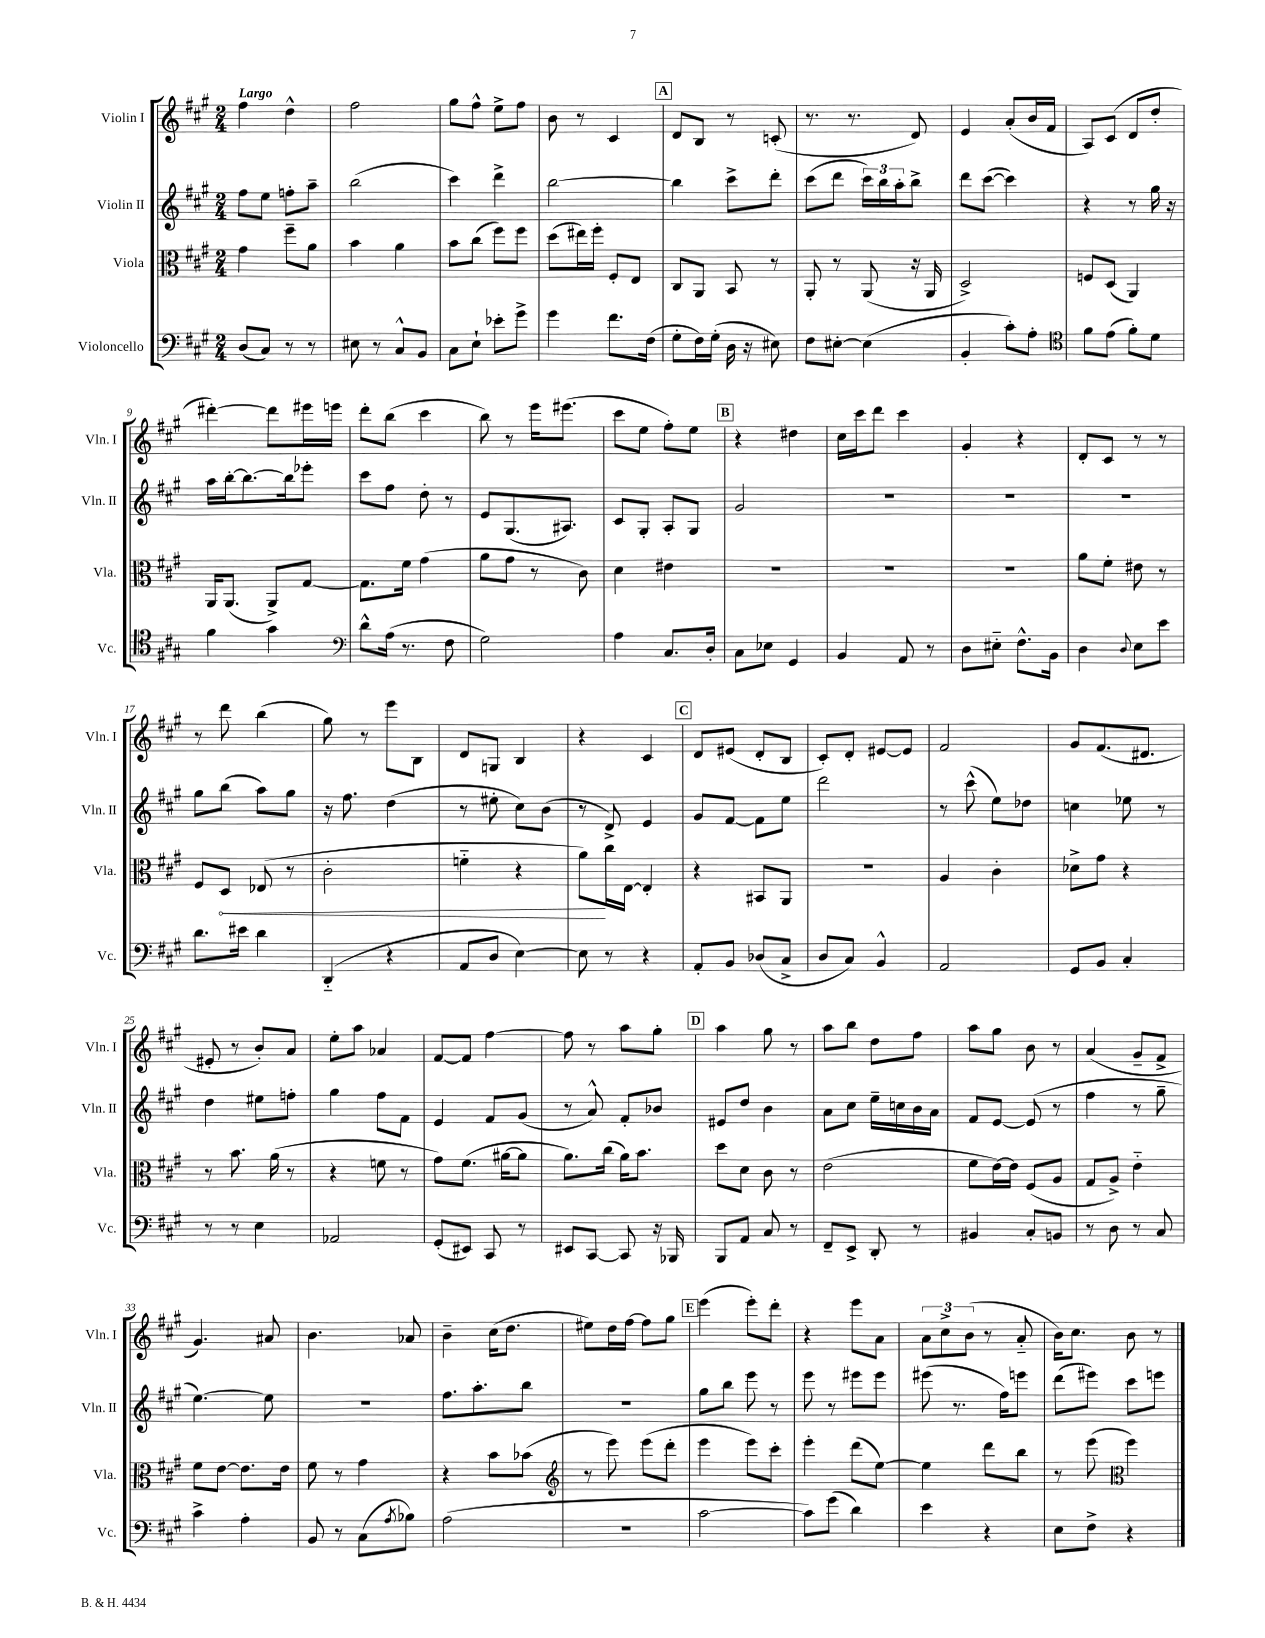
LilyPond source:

<<
\new StaffGroup <<
\new Staff = "s0" \with { instrumentName = "Violin I" shortInstrumentName = "Vln. I" } {
    \clef treble \key a \major \numericTimeSignature \time 2/4 \tempo "Largo"
    fis''4 d''4-^ |
    fis''2 |
    gis''8 fis''8-^ e''8-> fis''8 |
    b'8 r8 cis'4 |
    \mark \markup { \box "A" } d'8 b8 r8 c'8-.( |
    r8. r8. d'8) |
    e'4 a'8-.( b'16 fis'16 |
    a8) cis'8( d'8 d''8-. |
    dis'''4~-.) dis'''8 eis'''16 e'''16 |
    d'''8-. b''8( cis'''4 |
    b''8) r8 e'''16 eis'''8.( |
    cis'''8 e''8 fis''8-.) e''8 |
    \mark \markup { \box "B" } r4 dis''4 |
    cis''16 cis'''16 d'''8 cis'''4 |
    gis'4-. r4 |
    d'8-. cis'8 r8 r8 |
    r8 d'''8 b''4( |
    gis''8) r8 e'''8 b8 |
    d'8 g8 b4 |
    r4 cis'4 |
    \mark \markup { \box "C" } d'8 eis'8( d'8-. b8 |
    cis'8-.) d'8-. eis'8~ eis'8 |
    fis'2 |
    gis'8 fis'8.( dis'8. |
    eis'8-. r8 b'8-.) a'8 |
    e''8-. a''8 aes'4 |
    fis'8~ fis'8 fis''4~ |
    fis''8 r8 a''8 gis''8-. |
    \mark \markup { \box "D" } a''4 gis''8 r8 |
    a''8 b''8 d''8 fis''8 |
    a''8 gis''8 b'8 r8 |
    a'4( gis'8-- fis'8-> |
    gis'4.) ais'8 |
    b'4. aes'8 |
    b'4-- cis''16( d''8. |
    eis''8) d''16 fis''16~ fis''8 gis''8 |
    \mark \markup { \box "E" } e'''4( e'''8-.) d'''8-. |
    r4 e'''8 a'8 |
    \tuplet 3/2 { a'8 cis''8-> b'8( } r8 a'8-_ |
    b'16) cis''8. b'8 r8 \bar "|." |
}
\new Staff = "s1" \with { instrumentName = "Violin II" shortInstrumentName = "Vln. II" } {
    \clef treble \key a \major \numericTimeSignature \time 2/4
    fis''8 e''8 f''8-. a''8-- |
    b''2( |
    cis'''4) d'''4-> |
    b''2~ |
    \mark \markup { \box "A" } b''4 cis'''8-> d'''8-. |
    cis'''8( d'''8 \tuplet 3/2 { cis'''16) b''16 a''16-. } b''8-> |
    d'''8 cis'''8~( cis'''4) |
    r4 r8 gis''16 r16 |
    a''16 b''16~-. b''8.~ b''16 ees'''8-. |
    cis'''8 fis''8 d''8-. r8 |
    e'8 gis8.( ais8.) |
    cis'8 gis8-. a8-. gis8 |
    \mark \markup { \box "B" } gis'2 |
    R2 |
    R2 |
    R2 |
    gis''8 b''8( a''8) gis''8 |
    r16 fis''8. d''4( |
    r8 eis''8-. cis''8) b'8( |
    r8 d'8->) e'4 |
    \mark \markup { \box "C" } gis'8 fis'8~ fis'8 e''8 |
    d'''2 |
    r8 cis'''8-^( e''8) des''8 |
    c''4 ees''8 r8 |
    d''4 eis''8 f''8-. |
    gis''4 fis''8 fis'8 |
    e'4 fis'8 gis'8( |
    r8 a'8-^) fis'8-. bes'8 |
    \mark \markup { \box "D" } eis'8 d''8 b'4 |
    a'8 cis''8 e''16-- c''16 b'16 a'16 |
    fis'8 e'8~ e'8( r8 |
    fis''4 r8 gis''8-- |
    e''4.~) e''8 |
    R2 |
    fis''8. a''8.-. b''8 |
    R2 |
    \mark \markup { \box "E" } gis''8 b''8 e'''8 r8 |
    e'''8 r8 eis'''8 eis'''8 |
    eis'''8( r8. fis''16) e'''8 |
    d'''8( eis'''8) cis'''8 e'''8 \bar "|." |
}
\new Staff = "s2" \with { instrumentName = "Viola" shortInstrumentName = "Vla." } {
    \clef alto \key a \major \numericTimeSignature \time 2/4
    gis'4 fis''8-- a'8 |
    b'4 a'4 |
    b'8 cis''8( fis''8) fis''8 |
    d''8( eis''16) fis''16-. fis8-. e8 |
    \mark \markup { \box "A" } cis8 a,8 b,8 r8 |
    a,8-. r8 a,8( r16 a,16 |
    d2->) |
    f8 d8( a,4) |
    a,16 a,8.( a,8->) gis8~ |
    gis8. fis'16 gis'4( |
    a'8 gis'8 r8 cis'8) |
    d'4 eis'4 |
    \mark \markup { \box "B" } R2 |
    R2 |
    R2 |
    a'8 fis'8-. eis'8 r8 |
    fis8 \once \override Hairpin.circled-tip = ##t d8\< ees8( r8 |
    cis'2-. |
    f'4-_ r4 |
    a'8\!) cis''16 e16~ e4-. |
    \mark \markup { \box "C" } r4 bis,8 a,8 |
    r2 |
    a4 cis'4-. |
    des'8-> gis'8 r4 |
    r8 b'8. a'16( r8 |
    r4 f'8 r8 |
    gis'8) fis'8.( ais'16~ ais'8 |
    a'8.) cis''16( a'16) b'8. |
    \mark \markup { \box "D" } d''8 d'8 cis'8 r8 |
    e'2( |
    fis'8 e'16~) e'16 fis8( a8 |
    gis8 a8->) e'4-_ |
    fis'8 e'8~ e'8. e'16 |
    fis'8 r8 gis'4 |
    r4 b'8 bes'8( |
    \clef treble r8 e'''8) e'''8( d'''8-. |
    \mark \markup { \box "E" } e'''4 e'''8) cis'''8-. |
    e'''4-. d'''8( e''8~) |
    e''4 d'''8 b''8 |
    r8 e'''8( \clef alto fis''4) \bar "|." |
}
\new Staff = "s3" \with { instrumentName = "Violoncello" shortInstrumentName = "Vc." } {
    \clef bass \key a \major \numericTimeSignature \time 2/4
    d8( cis8) r8 r8 |
    eis8 r8 cis8-^ b,8 |
    cis8 e8-! ees'8-. gis'8-> |
    gis'4 fis'8. fis16( |
    \mark \markup { \box "A" } gis8-. fis16) gis16-.( d16 r16 eis8) |
    fis8 eis8~-. eis4( |
    b,4-. cis'8-.) a8-. |
    \clef tenor fis'8 e'8( fis'8-.) d'8 |
    fis'4 gis'4 |
    \clef bass d'8-^ a16( r8. fis8 |
    gis2) |
    a4 cis8. d16-. |
    \mark \markup { \box "B" } cis8 ees8 gis,4 |
    b,4 a,8 r8 |
    d8 eis8-_ fis8.-^ b,16 |
    d4 \appoggiatura { d8 } e8 e'8 |
    d'8. eis'16 d'4 |
    d,4-_( r4 |
    a,8 d8 e4~) |
    e8 r8 r4 |
    \mark \markup { \box "C" } a,8-. b,8 des8( cis8-> |
    d8 cis8) b,4-^ |
    a,2 |
    gis,8 b,8 cis4-. |
    r8 r8 e4 |
    aes,2 |
    gis,8-.( eis,8) cis,8 r8 |
    eis,8 cis,8~ cis,8 r16 bes,,16 |
    \mark \markup { \box "D" } b,,8 a,8 cis8 r8 |
    fis,8-- e,8-> d,8-. r8 |
    bis,4 cis8-. b,8 |
    r8 d8 r8 cis8 |
    cis'4-> a4-. |
    b,8 r8 cis8( \acciaccatura { a8 } bes8) |
    a2( |
    R2 |
    \mark \markup { \box "E" } cis'2~ |
    cis'8) gis'8( d'4) |
    e'4 r4 |
    e8 fis8-> r4 \bar "|." |
}
>>
>>
